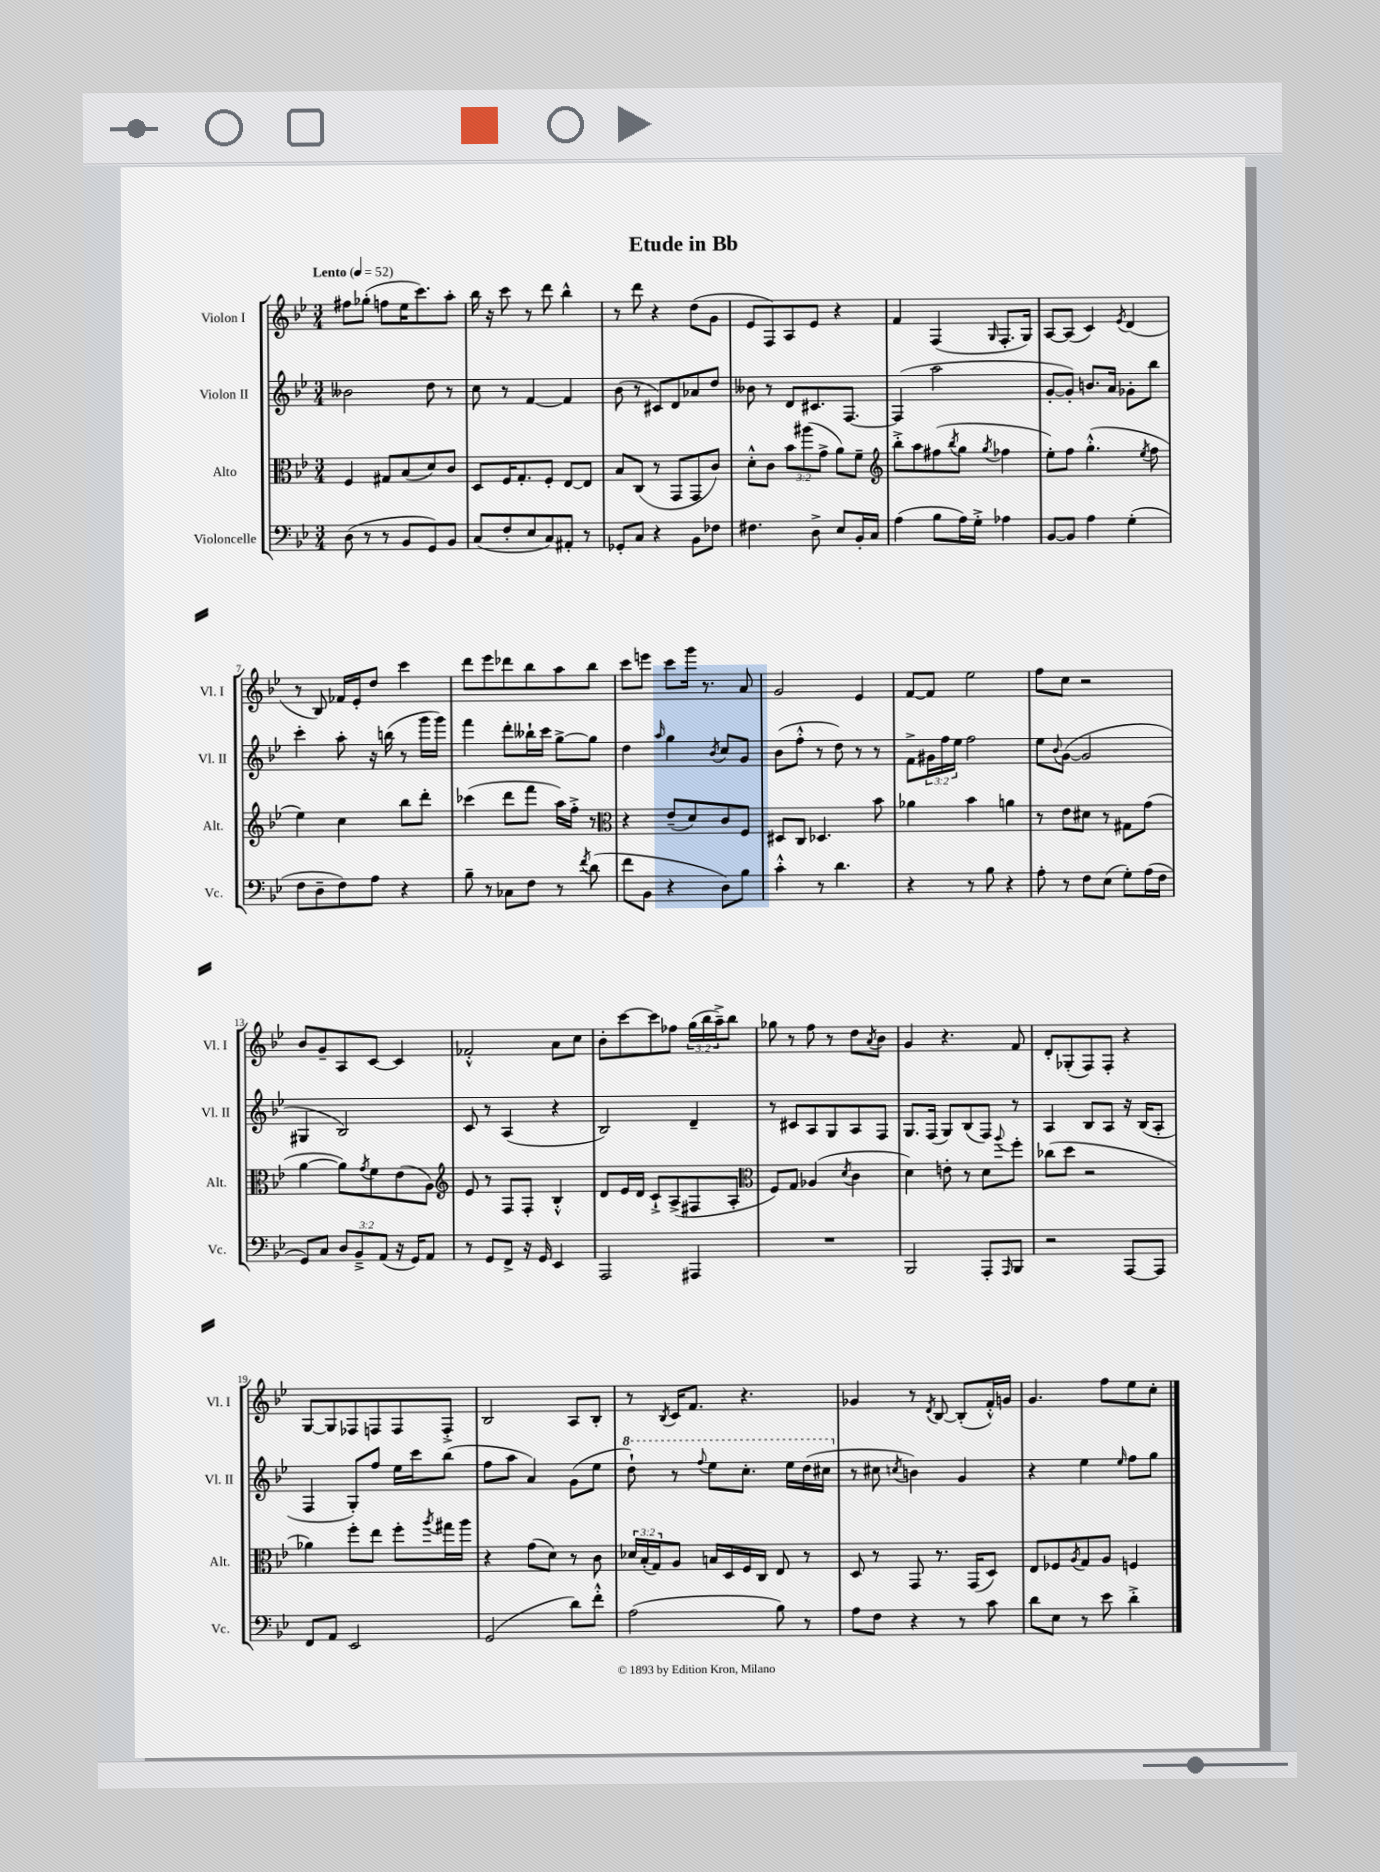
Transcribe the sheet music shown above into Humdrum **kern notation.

**kern	**kern	**kern	**kern
*part4	*part3	*part2	*part1
*staff4	*staff3	*staff2	*staff1
*I"Violoncelle	*I"Alto	*I"Violon II	*I"Violon I
*I'Vc.	*I'Alt.	*I'Vl. II	*I'Vl. I
*clefF4	*clefC3	*clefG2	*clefG2
*k[b-e-]	*k[b-e-]	*k[b-e-]	*k[b-e-]
*M3/4	*M3/4	*M3/4	*M3/4
*MM52	*MM52	*MM52	*MM52
=1	=1	=1	=1
!	!	!	!LO:TX:a:B:t=Lento
(8D\	4F/	2b--X\	8ff#X\L
8r	.	.	(8gg-X'\J
8r	8G#X/L	.	8ffn\L
8BB-/L	(8B-/	.	16ee-\K
.	.	.	8.ccc\)
8GG/)	8d/)	8dd\	.
8BB-/J	8c/J	8r	8aa'\J
=2	=2	=2	=2
(8C/L	8D/L	8cc\	16bb-\
.	.	.	16r
8F'/	16F/K	8r	8ccc\
.	8.G'/	.	.
8E-/	.	[4f/	8r
8C/)	8F'/J	.	8ddd\
8AA#X'/J	[8E-/L	4f/]	4bb-^^\
8r	8E-/J]	.	.
=3	=3	=3	=3
8GG-X'/L	8B-/L	(8b-\	8r
8C/J	(8C/J	8r	8ddd\
4r	8r	8c#X/L)	4r
.	8GG/L	8d/	.
8BB-\L	8GG/	8a-X/	(8dd\L
8F-X\J	8c/J)	8dd/J	8g\J
=4	=4	=4	=4
4.F#X\	8d'^^\L	8b--X\	8e-/L
.	8c\J	8r	8F/)
.	12b-\L	8d/L	8A/
.	(12aa#X\	.	.
8D^\	.	8.c#X/	8e-/J
.	12g^\J	.	.
8E-/L	8a\L)	.	4r
.	.	[8.F/J	.
16BB-'/L	8f~\J	.	.
16C/JJ	.	.	.
=5	=5	=5	=5
*	*clefG2	*	*
(4A\	8bb-'^\L	(4F/]	4f/
.	8aa\	.	.
8B-\L	(8ff#X\	2aa\	(4F/
.	8qbb-/	.	.
16A\L)	8gg\J	.	.
16G'^\JJ	.	.	.
.	8qgg/	.	16qqG/
4A-X\	4ff-X\	.	8.F'/L
.	.	.	16G/Jk)
=6	=6	=6	=6
[8BB-/L	8ee-'\L)	[8g'/L	[8A/L
8BB-/J]	8ff\J	8g'/J])	(8A/J]
4A\	(4.gg'^^\	8.bn/L	4c/)
.	.	16a/Jk	.
.	.	.	8qe-/
(4G'\	.	8g-X'\L	(4d/
.	8qee-/	.	.
.	8ff\	8bb-\J	.
!!LO:LB:g=z
=7	=7	=7	=7
8F\L	4ee-\)	4ccc'\	8r
8D~\	.	.	8B-/)
8F\)	4cc\	8aa'\	16f-X/LL
.	.	.	16e-'/J
8A\J	.	16r	8dd/J
.	.	(16bbn\	.
4r	8bb-\L	8r	4ccc\
.	8ddd'\J	16ggg\LL	.
.	.	16ggg\JJ)	.
=8	=8	=8	=8
8B-~\	(4ccc-X\	4fff\	8ddd\L
8r	.	.	8eee-\
8C-X\L	8ddd\L	8ddd'\L	8ddd-X\
8F\J	8fff\J	16bb--X`\L	8bb-\
.	.	16ccc\JJ	.
8r	16aa\LL)	[8gg^\L	8aa\
.	16ff'^\JJ	.	.
8qf/	.	.	.
(8d\	8r	8gg\J]	8bb-\J
=9	=9	=9	=9
*	*clefC3	*	*
8f\L	4r	4dd\	8ccc\L
8BB-\J	.	.	8eeen\J
.	.	16qqaa/	.
4r	(8e-~/L	4gg\	8ccc\L
.	8d/)	.	16ggg\Jk
.	.	.	8.r
.	.	8qb-/	.
8D\L)	8c/	8cc/L	.
8B-\J	8F/J	8g/J	8a/
=10	=10	=10	=10
4c'^^\	8D#X/L	(8b-\L	2g/
.	8C/J	8ff'^^\J	.
8r	4.D-X/	8r	.
4.d\	.	8dd\)	.
.	.	8r	4e-/
.	8b-\	8r	.
=11	=11	=11	=11
4r	4a-X\	8f^\L	[8f/L
.	.	24g#X\L	8f/J]
.	.	24ff\	.
.	.	24ee-\JJ	.
8r	4b-\	2ff\	2ee-\
8B-\	.	.	.
4r	4an\	.	.
=12	=12	=12	=12
8A'\	8r	8ee-\L	8ff\L
.	.	8qqb-/	.
8r	8e-\L	([8g\J	8cc\J
8F\L	8d#X\J	2g/]	2r
(8E-\J	8r	.	.
8G'\L)	8G#X\L	.	.
(16A\L	(8g\J	.	.
16F\JJ	.	.	.
!!LO:LB:g=z
=13	=13	=13	=13
8GG/L)	[4a\	4G#X/	8b-/L
8C/J	.	.	8g~/
12D/L	8a\L])	2B-/)	8A/
12BB-~^/	.	.	.
.	8qg/	.	.
.	8f\	.	[8c/J
(12AA/J	.	.	.
16r	(8e-\	.	4c/]
16GG/KL)	.	.	.
8AA/J	8A\J)	.	.
=14	=14	=14	=14
*	*clefG2	*	*
8r	8e-/	8c/	2f-X'^^/
8GG/L	8r	8r	.
8FF^/J	8F/L	(4A/	.
16r	8F'/J	.	.
16GG/	.	.	.
4EE-/	4B-'^^/	4r	8a\L
.	.	.	8cc\J
=15	=15	=15	=15
2AAA/	8d/L	2B-/)	8b-'\L
.	16e-/L	.	[8ccc\
.	16d/JJ	.	.
.	8c`^/L	.	8ccc\]
.	(8A^/	.	8ff-X\J
4AAA#X/	8F#X/	4d~/	(24gg\LL
.	.	.	24bb-\
.	.	.	24aa~^\J)
.	8A'/J	.	8bb-\J
=16	=16	=16	=16
*	*clefC3	*	*
2.r	8F/L)	8r	8gg-X\
.	8G/J	8c#X/L	8r
.	(4A-X/	8A/	8ff\
.	.	8G/	8r
.	8qd/	.	.
.	4c\	8A/	8dd\L
.	.	.	8qa/
.	.	8F/J	8b-\J
=17	=17	=17	=17
2BBB-/	4d\)	8.G/L	4g/
.	.	(16F/Jk	.
.	8en'\	8G/L)	4.r
.	8r	(8B-/	.
8AAA'/L	8d\L	8F/J)	.
16qqAAA/	8qqaa/	.	.
8BBB-/J	8ff'\J	8r	8f/
=18	=18	=18	=18
2r	(8cc-X\L	4A/	8d'/L
.	8dd\J	.	(8G-X'/
.	2r	8B-/L	8F/)
.	.	8A/J	8F'/J
[8AAA/L	.	16r	4r
.	.	(16B-/KL	.
8AAA/J]	.	8A'/J	.
!!LO:LB:g=z
=19	=19	=19	=19
8FF/L	4a-X\)	4F/	[8G/L
8AA/J	.	.	8G/]
2EE-/	8ff'\L	8G'/L)	8F-X/
.	8ee-\J	8ff/J	8Fn/
.	8ff'\L	16ee-\LL	8F/
.	.	16ccc\J	.
.	8qaa/	.	.
.	16gg#X\L	(8bb-\J	8F'^/J
.	16aa\JJ	.	.
=20	=20	=20	=20
(2GG/	4r	8ff\L	2B-/
.	.	8aa\J	.
.	(8g\L	4a/)	.
.	8d\J)	.	.
8d\L)	8r	(8g\L	8A/L
8f'^^\J	8c\	8ee-\J	8B-'/J
=21	=21	=21	=21
*	*	*8va	*
(2A\	24d-X/LL	8ddd`\)	8r
.	(24B-'/	.	.
.	24G/J)	.	.
.	.	.	8qB-/
.	8A/J	8r	16c/KL
.	.	.	8.f/J
.	.	8qqfff/	.
.	16Bn/LL	8eee-\L	.
.	16D/	.	.
.	16F/	8.ccc'\J	4.r
.	16C/JJ	.	.
8B-\)	8E-/	.	.
.	.	16eee-\LL	.
8r	8r	(16ddd\	.
.	.	16ccc#X\JJ	.
=22	=22	=22	=22
*	*	*X8va	*
8A\L	8D/	8r	4g-X/
8F\J	8r	8cc#X\	.
.	.	8qccn/	.
4r	8GG/	4bn\)	8r
.	.	.	8qd/
.	8.r	.	[8B-/
8r	.	4g/	(8B-'/L]
.	(16GG/KL	.	.
8c\	8D/J)	.	16f'^^/L)
.	.	.	16gn/JJ
=23	=23	=23	=23
8d\L	8E-/L	4r	4.g/
8E-\J	8F-X/	.	.
.	8qA/	.	.
8r	8G/	4ee-\	.
8e-\	8A/J	.	8ff\L
.	.	16qqee-/	.
4d'^\	4Fn/	8ff\L	8ee-\
.	.	8gg\J	8cc'\J
==	==	==	==
*-	*-	*-	*-
